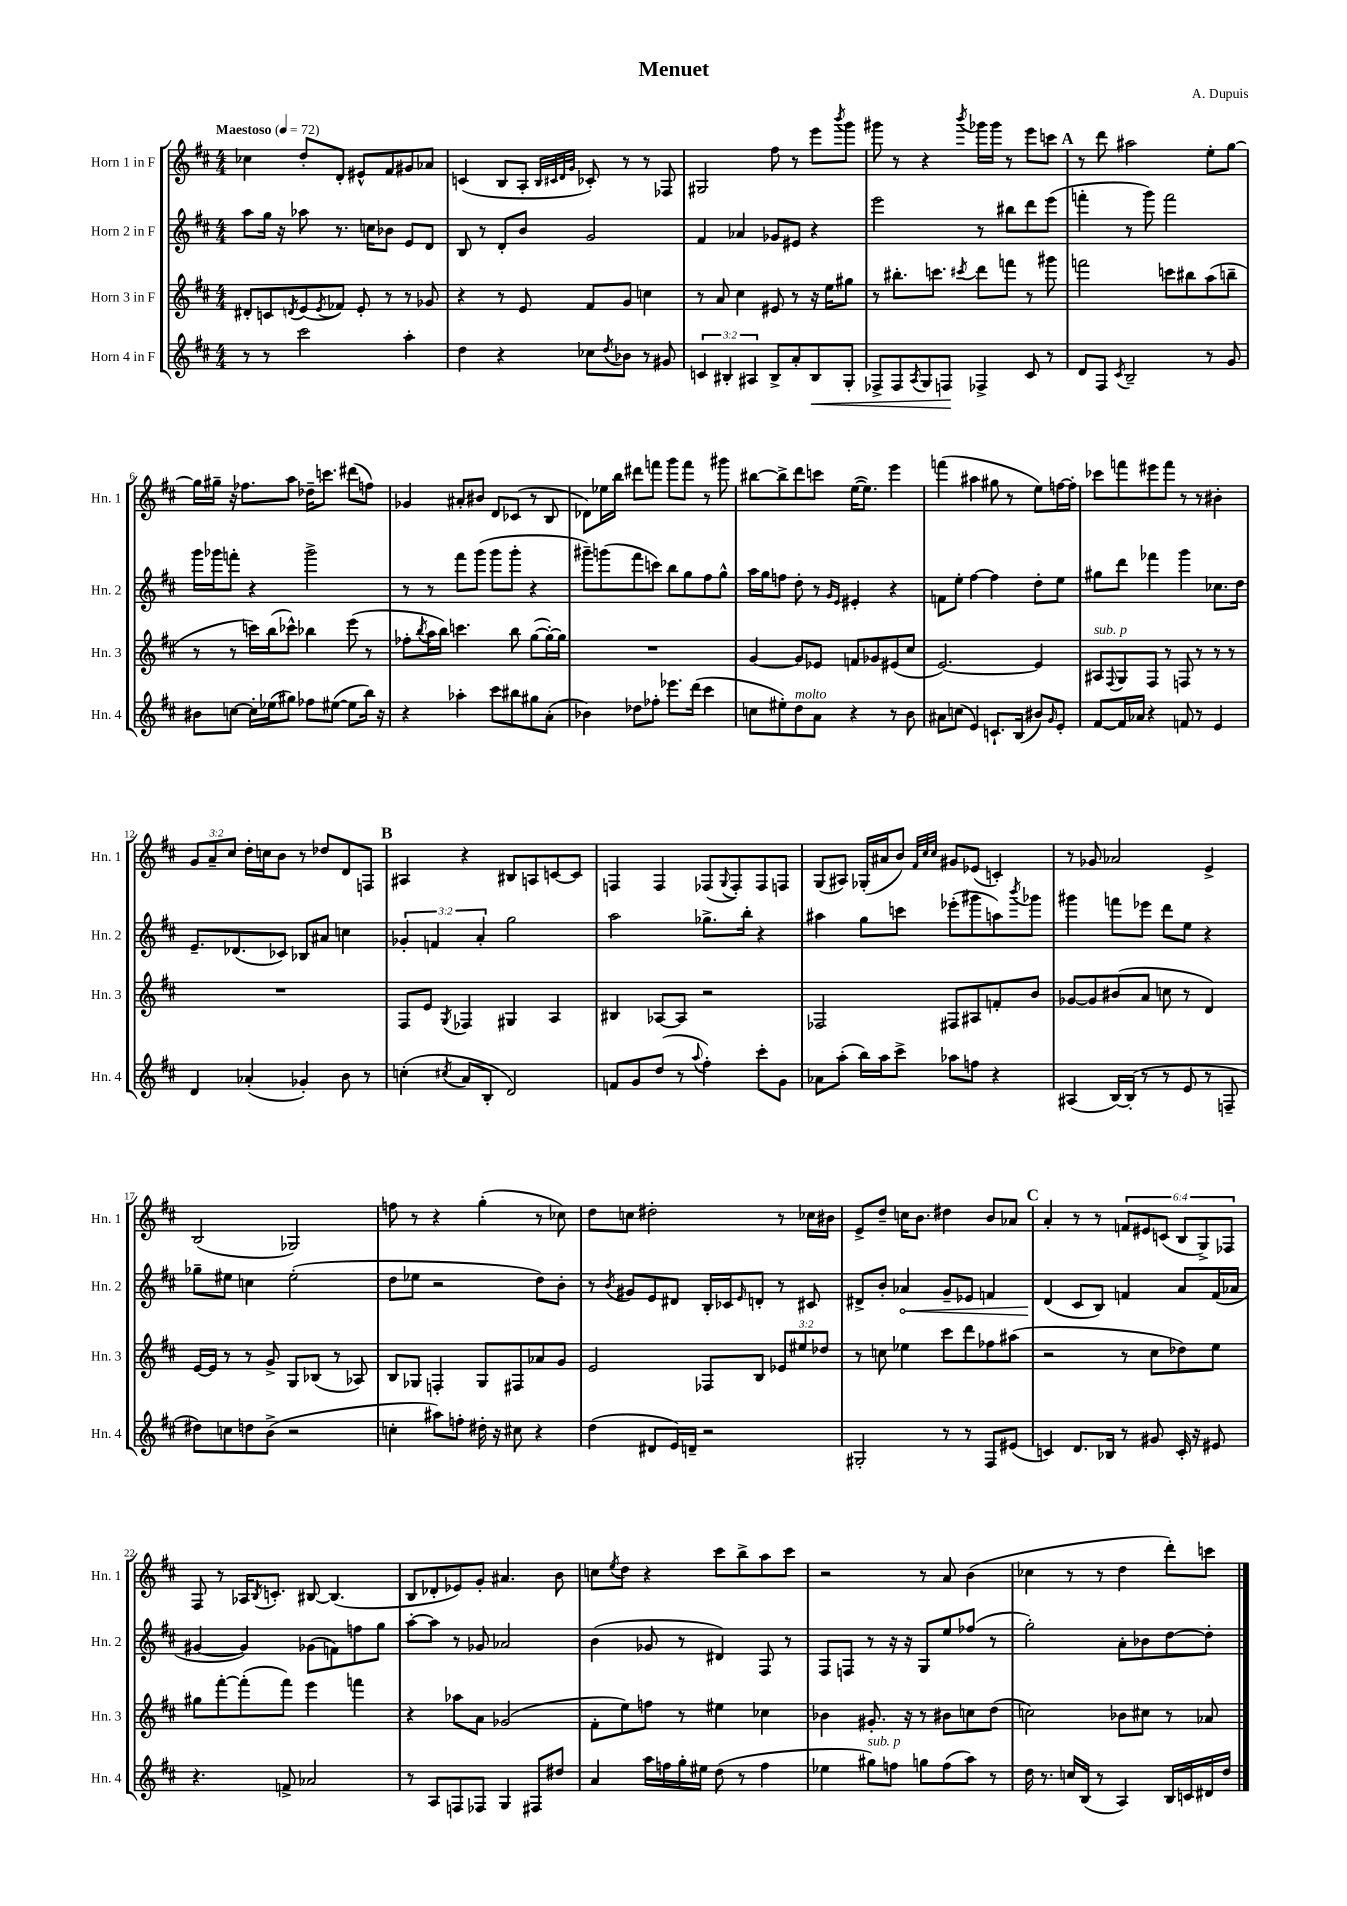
\header { title = "Menuet" composer = "A. Dupuis" }
<<
\new StaffGroup <<
\new Staff = "s0" \with { instrumentName = "Horn 1 in F" shortInstrumentName = "Hn. 1" } {
    \clef treble \key d \major \numericTimeSignature \time 4/4 \override Staff.TupletNumber.text = #tuplet-number::calc-fraction-text \tempo "Maestoso" 4 = 72
    ces''4 d''8-. d'8-. eis'8-^ fis'8 gis'8 aes'8 |
    c'4( b8 a8-. \grace { b32 cis'32 d'32 g'32 } ces'8-.) r8 r8 fes8 |
    gis2 fis''8 r8 e'''8 \acciaccatura { b'''8 } g'''8 |
    gis'''8 r8 r4 \acciaccatura { b'''8 } ges'''16 ges'''16 r8 e'''8 c'''8 |
    \mark \markup { \bold "A" } r8 d'''8 ais''2 e''8-. g''8~ |
    g''16 gis''16-- r16 fes''8. a''8 des''16-- c'''8. dis'''8( f''8) |
    ges'4 ais'8-. bis'8 d'8 ces'8( r8 b8 |
    des'8) ees''16 b''16 dis'''8 f'''8 g'''8 f'''8 r8 gis'''8 |
    bis''8~ bis''8-> d'''8 c'''8 e''16~( e''8.) e'''4 |
    f'''4( ais''4 gis''8 r8 e''8) f''16~ f''16-. |
    ces'''8 f'''8 eis'''8 f'''8 r8 r8 bis'4-. |
    \tuplet 3/2 { g'8 a'8-- cis''8 } d''16-. c''16 b'8 r8 des''8 d'8 f8 |
    \mark \markup { \bold "B" } ais4 r4 bis8 a8 c'8~ c'8 |
    f4 f4 fes8( \appoggiatura { g8 } fes8-.) fes8 f8 |
    g8( ais8) ges16-.( ais'16 b'8) \grace { fis'32 cis''32 cis''32 } gis'8 ees'8( c'4-.) |
    r8 ges'8 aes'2 e'4-> |
    b2( ges2) |
    f''8 r8 r4 g''4-.( r8 ces''8) |
    d''8 c''8 dis''2-. r8 ces''16 bis'16 |
    e'8-> d''8-- c''16 b'8. dis''4 b'8 aes'8 |
    \mark \markup { \bold "C" } a'4-. r8 r8 \tuplet 6/4 { f'8 eis'8 c'8( b8 g8->) fes8 } |
    fis8 r8 aes16 \acciaccatura { b8 } c'8.-. bis8~ bis4.( |
    b8 des'8-. ees'8) g'8-. ais'4. b'8 |
    c''8 \acciaccatura { e''8 } d''8 r4 cis'''8 b''8-> a''8 cis'''8 |
    r2 r8 a'8 b'4( |
    ces''4 r8 r8 d''4 d'''8-.) c'''8 \bar "|." |
}
\new Staff = "s1" \with { instrumentName = "Horn 2 in F" shortInstrumentName = "Hn. 2" } {
    \clef treble \key d \major \numericTimeSignature \time 4/4 \override Staff.TupletNumber.text = #tuplet-number::calc-fraction-text
    a''8 g''16 r16 aes''8 r8. c''16 bes'8 e'8 d'8 |
    b8 r8 d'8-. b'8 g'2 |
    fis'4 aes'4 ges'8 eis'8 r4 |
    e'''2 r8 bis''8 d'''8 e'''8( |
    \mark \markup { \bold "A" } f'''4-. r8 g'''8) f'''2 |
    g'''16 ges'''16 f'''8-. r4 ges'''2-> |
    r8 r8 fis'''8 g'''8( g'''8 g'''8-. r4 |
    gis'''8--) g'''8( fis'''8 c'''8) b''8 g''8 fis''8 g''8-^ |
    a''16 g''16 f''8 d''8-. r8 \grace { g'16 e'16 } eis'4-. r4 |
    f'8 e''8-. fis''4~ fis''4 d''8-. e''8 |
    gis''8 d'''8 fes'''4 g'''4 ces''8. d''16 |
    e'8.-- des'8.( ces'8) bes8 ais'8 c''4 |
    \mark \markup { \bold "B" } \tuplet 3/2 { ges'4-. f'4 a'4-. } g''2 |
    a''2 ges''8.-> b''16-. r4 |
    ais''4 g''8 c'''8 ees'''8-.( gis'''8 a''8) \acciaccatura { b'''8 } ges'''8 |
    gis'''4 f'''8 ees'''8 d'''8 e''8 r4 |
    ges''8-- eis''8 c''4 eis''2-.( |
    d''8 ees''8 r2 d''8) b'8-. |
    r8 \acciaccatura { b'8 } gis'8 e'8 dis'8 b16-. ces'16 \grace { e'16 } d'8-. r8 cis'8 |
    dis'8-> b'8-. \once \override Hairpin.circled-tip = ##t aes'4\< g'8-- ees'8 f'4 |
    \mark \markup { \bold "C" } d'4\!( cis'8 b8) f'4 a'8 f'16( aes'16 |
    gis'4~ gis'4) ges'8( f'8) f''8 g''8 |
    a''8~-. a''8 r8 ges'8 aes'2 |
    b'4( ges'8 r8 dis'4) fis8 r8 |
    fis8 f8 r8 r16 r16 g8 e''8 fes''8( r8 |
    g''2-.) a'8-. bes'8 d''8~ d''8-. \bar "|." |
}
\new Staff = "s2" \with { instrumentName = "Horn 3 in F" shortInstrumentName = "Hn. 3" } {
    \clef treble \key d \major \numericTimeSignature \time 4/4 \override Staff.TupletNumber.text = #tuplet-number::calc-fraction-text
    dis'8-. c'8 \acciaccatura { d'8 } e'8( \acciaccatura { e'8 } fes'8) e'8-. r8 r8 ges'8 |
    r4 r8 e'8 fis'8 g'8 c''4 |
    r8 a'8 cis''4 eis'8 r8 r16 e''16 gis''8 |
    r8 bis''8.-. c'''8. \acciaccatura { cis'''8 } d'''8 f'''8 r8 gis'''8 |
    \mark \markup { \bold "A" } f'''2 c'''8 bis''8 a''8( b''8-- |
    r8 r8 c'''16) b''16( ces'''8-^) bes''4 e'''8( r8 |
    fes''8-. \acciaccatura { b''8 } a''16 b''16) c'''4. b''8 g''8~( g''16~-.) g''16 |
    R1 |
    g'4~ g'8 ees'8 f'8 ges'8 eis'8( cis''8 |
    e'2.~) e'4 |
    ais8^\markup { \italic "sub. p" } \appoggiatura { fis8 } g8 fis8 r8 f8 r8 r8 r8 |
    R1 |
    \mark \markup { \bold "B" } fis8 e'8 \acciaccatura { g8 } fes4 gis4 a4 |
    bis4 aes8~ aes8 r2 |
    fes2 fis8 ais8 f'8-. b'8 |
    ges'8~ ges'8 bis'8( a'8 c''8 r8 d'4) |
    e'16~ e'16 r8 r8 g'8-> g8 bes8( r8 aes8) |
    b8 ges8 f4-. ges8 fis8 aes'8 g'8 |
    e'2 fes8 b8 \tuplet 3/2 { ees'8 eis''8 des''8 } |
    r8 c''8 ees''4 cis'''8 d'''8 fes''8 ais''8( |
    \mark \markup { \bold "C" } r2 r8 cis''8 des''8) e''8 |
    gis''8 fis'''8~-. fis'''8-.( fis'''8) e'''4 f'''4 |
    r4 aes''8 a'8 ges'2( |
    fis'8-. e''8) f''8 r8 eis''4 ces''4 |
    bes'4 gis'8.-. r16 r8 bis'8 c''8 d''8( |
    c''2) bes'8 cis''8 r8 aes'8 \bar "|." |
}
\new Staff = "s3" \with { instrumentName = "Horn 4 in F" shortInstrumentName = "Hn. 4" } {
    \clef treble \key d \major \numericTimeSignature \time 4/4 \override Staff.TupletNumber.text = #tuplet-number::calc-fraction-text
    r8 r8 cis'''2 a''4-. |
    d''4 r4 ces''8 \acciaccatura { d''8 } bes'8 r8 gis'8 |
    \tuplet 3/2 { c'4 bis4-. ais4 } bis8-> a'8-. bis8\< g8-. |
    fes8-> fes8 \acciaccatura { a8 } g8 f8\! fes4-> cis'8 r8 |
    \mark \markup { \bold "A" } d'8 fis8 \acciaccatura { cis'8 } b2-- r8 g'8 |
    bis'8 c''8~ c''16-. ees''16( gis''8) fes''8 eis''8~( eis''8 b''16) r16 |
    r4 aes''4-. cis'''8 bis''8 gis''8 a'8-.( |
    bes'4) des''8 fes''8-. ees'''8. d'''16( cis'''4 |
    c''8 eis''8-.) d''8^\markup { \italic "molto" } a'8 r4 r8 b'8 |
    ais'8 c''8( e'4) c'8.-! b16( bis'8) \grace { g'16 } e'8-. |
    fis'8~ fis'16 aes'16 r4 f'8 r8 e'4 |
    d'4 aes'4-.( ges'4-.) b'8 r8 |
    \mark \markup { \bold "B" } c''4-.( \acciaccatura { cis''8 } a'8 b8-. d'2) |
    f'8 g'8 d''8( r8 \appoggiatura { a''8 } fis''4-.) cis'''8-. g'8 |
    aes'8 a''8-.( b''16) a''16 cis'''8-> aes''8 f''8 r4 |
    ais4( b16~) b16-.( r8 r8 e'8 r8 f8-- |
    dis''8) c''8 d''8 b'8->( r2 |
    c''4-. ais''8) f''8-. dis''16-. r16 cis''8 r4 |
    d''4( dis'8 e'16) d'16-- r2 |
    gis2-. r8 r8 fis8 eis'8( |
    \mark \markup { \bold "C" } c'4) d'8. bes16 r8 gis'8 c'16-. r16 eis'8 |
    r4. f'8-> aes'2 |
    r8 a8 f8 fes8 g4 fis8 dis''8 |
    a'4 a''16 f''16 g''16-. eis''16 d''8( r8 f''4 |
    ees''4 gis''8^\markup { \italic "sub. p" }) f''8 g''8 f''8( a''8) r8 |
    d''16 r8. c''16 b16( r8 a4) b16 c'16 dis'16 d''16 \bar "|." |
}
>>
>>
